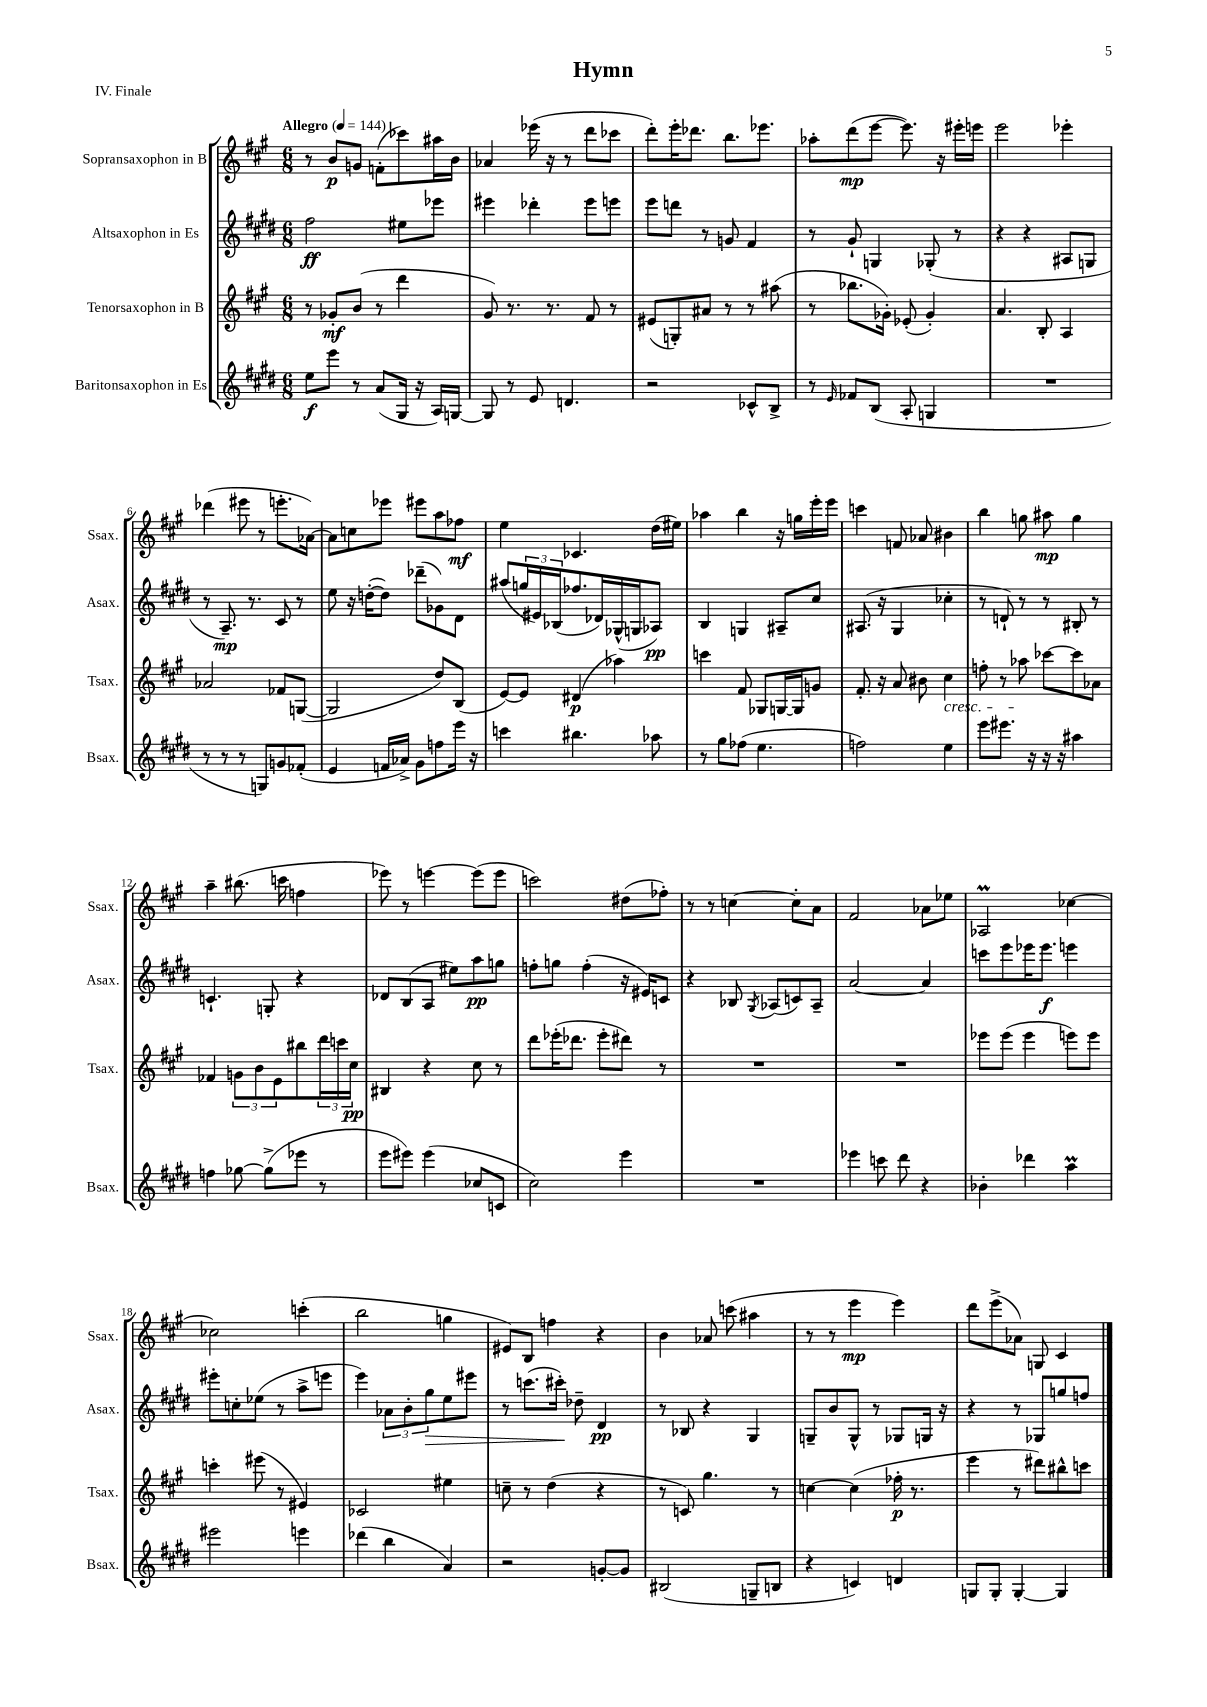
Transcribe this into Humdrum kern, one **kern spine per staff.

**kern	**kern	**kern	**kern
*staff4	*staff3	*staff2	*staff1
*clefG2	*clefG2	*clefG2	*clefG2
*k[f#c#g#d#]	*k[f#c#g#]	*k[f#c#g#d#]	*k[f#c#g#]
*M6/8	*M6/8	*M6/8	*M6/8
*MM144	*MM144	*MM144	*MM144
8ee	8r	2ff#	8r
8eee	8g-'	.	8b
8r	(8b	.	8g
(8a	8r	.	(8f'
16G#	4ddd	8ee#	8ccc-)
16r	.	.	.
16A)	.	8eee-	16aa#
[16G	.	.	16b
=	=	=	=
8G]	8g#)	4eee#	4a-
8r	8.r	.	.
8e	.	4ddd-'	(16eee-
.	8.r	.	16r
4.d	.	.	8r
.	8f#	8eee#	8ddd
.	8r	8eee	8ccc-
=	=	=	=
2r	(8e#	8eee	8ddd')
.	8G')	8ddd	16eee'
.	.	.	8.ddd-
.	8a#	8r	.
.	8r	8g	8.bb
8c-^^	8r	4f#	.
.	.	.	8.eee-
8B^	(8aa#	.	.
=	=	=	=
8r	8r	8r	8aa-'
16qqe	.	.	.
8f-	8.bb-	8g#`	(8ddd
(8B	.	4G	[8eee
.	16g-')	.	.
8A'	(8e-'	.	8.eee])
4G	4g-')	(8G-'	.
.	.	.	16r
.	.	8r	16eee#'
.	.	.	16eee
=	=	=	=
2.r	4.a	4r	2eee
.	.	4r	.
.	8B'	.	.
.	4A	8A#	4eee-'
.	.	8G	.
=	=	=	=
8r	2a-	8r	(4ddd-
8r	.	8.A~)	.
8r	.	.	8eee#
.	.	8.r	.
8G)	.	.	8r
8g	8f-	8c#	8.eee'
(8f-'	([8G	8r	.
.	.	.	[16a-)
=	=	=	=
4e	2G]	8ee	8a-]
.	.	16r	8cc
.	.	([16dd'	.
16f	.	8dd])	8eee-
16a-^)	.	.	.
8g#	.	(8ddd-~	8eee#
8ff	8dd)	8g-)	8aa
16eee	(8B	8d#	8ff-
16r	.	.	.
=	=	=	=
4ccc	[8e)	(8aa#	4ee
.	8e]	24gg	.
.	.	24e#)	.
.	.	(24B-	.
4.bb#	(4d#	8.ff-	4.c-
.	.	16d-)	.
.	4aa-)	(16G-^^	.
.	.	16G	.
8aa-	.	8A-)	(16dd
.	.	.	16ee#)
=	=	=	=
8r	4ccc	4B	4aa-
8gg#	.	.	.
(8ff-	8f#	4G	4bb
4.ee	8G-	.	.
.	[16G	8A#~	16r
.	16G]	.	16gg
.	8g	8cc#	16eee'
.	.	.	16eee
=	=	=	=
2ff)	8.f#'	(8.A#	4ccc
.	16r	16r	.
.	8a	4G#	8f
.	8b#	.	8a-
4ee	4cc#	4cc-'	4b#
=	=	=	=
8eee	8ff'	8r	4bb
8.eee#	8r	8d`)	.
.	8aa-	8r	8gg
16r	.	.	.
16r	[8ccc-	8r	8aa#
16r	.	.	.
4aa#	8ccc-]	8B#'	4gg
.	8a-	8r	.
=	=	=	=
4ff	4f-	4.c`	4aa~
[8gg-	12g	.	(8.bb#
.	12b	.	.
(8gg-^]	.	8G'	.
.	12e	.	.
.	.	.	16ccc
8eee-	8bb#	4r	4ff
8r	24ddd	.	.
.	24ccc	.	.
.	24cc#	.	.
=	=	=	=
8eee	4B#	8d-	8eee-)
8eee#)	.	(8B	8r
(4eee#	4r	8A	[4eee
.	.	8ee#)	.
8cc-	8cc#	8aa	(8eee]
8c	8r	8gg	8eee
=	=	=	=
2cc#)	8ddd	8ff'	2ccc)
.	(16eee-'	8gg	.
.	8.ddd-	.	.
.	.	(4ff'	.
.	8eee-'	.	.
4eee	8ddd#)	16r	(8dd#
.	.	16e#)	.
.	8r	8c	8ff-')
=	=	=	=
2.r	2.r	4r	8r
.	.	.	8r
.	.	8B-	[4cc
.	.	8qG#	.
.	.	(8A-	.
.	.	8c)	8cc']
.	.	8A-~	8a
=	=	=	=
4eee-	2.r	[2a	2f#
8ccc	.	.	.
8ddd#	.	.	.
4r	.	4a]	8a-
.	.	.	8ee-
=	=	=	=
4b-'	8eee-	8ccc	2A-
.	(8eee-	8eee	.
4ddd-	4eee-	16eee-	.
.	.	8.eee-	.
4aa	8eee)	4eee	[4cc-
.	8eee	.	.
=	=	=	=
2eee#	4ccc'	8eee#'	2cc-]
.	.	8cc'	.
.	(8eee#	(8ee-	.
.	8r	8r	.
4eee	4e#)	8aa^	(4ccc'
.	.	8eee	.
=	=	=	=
(4ddd-	2c-	4eee)	2bb
4bb	.	12a-	.
.	.	12b'	.
.	.	12gg#	.
4a)	4ee#	8ee	4gg
.	.	8eee#	.
=	=	=	=
2r	8cc~	8r	8e#)
.	8r	(8.ccc	8B
.	(4dd	.	4ff
.	.	16ccc#')	.
.	.	8dd-~	.
[8g'	4r	4d#	4r
8g]	.	.	.
=	=	=	=
(2B#	8r	8r	4b
.	8c)	8B-	.
.	4.gg#	4r	8a-
.	.	.	(8ccc
8G~	.	4G#	4aa#
8B	8r	.	.
=	=	=	=
4r	[4cc	8G~	8r
.	.	8b	8r
4c)	(4cc]	8G^^	4eee
.	.	8r	.
4d	16ff-'	8G-	4eee)
.	8.r	.	.
.	.	16G	.
.	.	16r	.
=	=	=	=
8G	4eee	4r	8ddd
8G'	.	.	(8eee^
[4G'	8r	8r	8a-)
.	8ddd#)	8G-	8G
4G]	8bb#^^	8gg	4c#
.	8ccc	8ff	.
==	==	==	==
*-	*-	*-	*-
